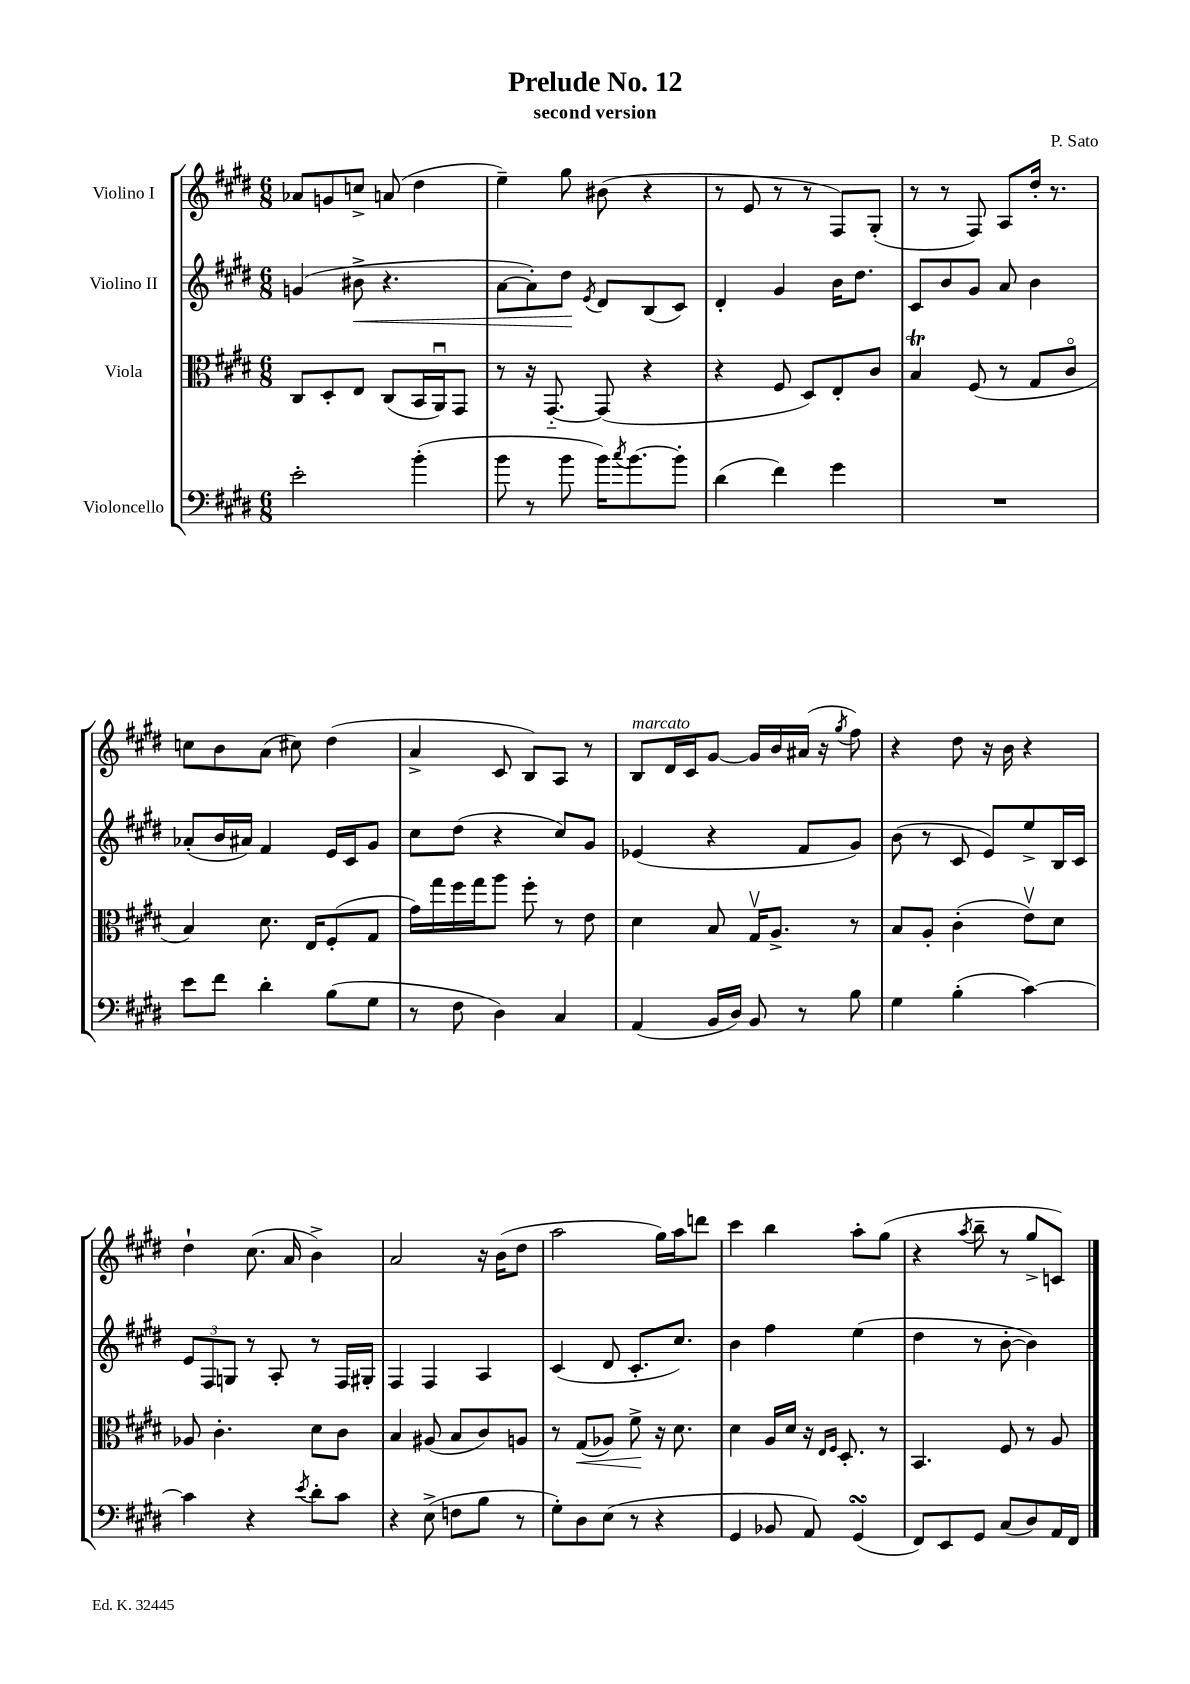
\header { title = "Prelude No. 12" composer = "P. Sato" subtitle = "second version" }
<<
\new StaffGroup <<
\new Staff = "s0" \with { instrumentName = "Violino I" } {
    \clef treble \key e \major \numericTimeSignature \time 6/8
    aes'8 g'8 c''8-> a'8( dis''4 |
    e''4--) gis''8 bis'8( r4 |
    r8 e'8 r8 r8 fis8) gis8-.( |
    r8 r8 fis8) a8 dis''16-. r8. |
    c''8 b'8 a'8( cis''8) dis''4( |
    a'4-> cis'8 b8) a8 r8 |
    b8^\markup { \italic "marcato" } dis'16 cis'16 gis'8~ gis'16 b'16 ais'16( r16 \acciaccatura { gis''8 } fis''8) |
    r4 dis''8 r16 b'16 r4 |
    dis''4-! cis''8.( a'16 b'4->) |
    a'2 r16 b'16( dis''8 |
    a''2 gis''16) a''16 d'''8 |
    cis'''4 b''4 a''8-. gis''8( |
    r4 \acciaccatura { a''8 } b''8-- r8 gis''8-> c'8) \bar "|." |
}
\new Staff = "s1" \with { instrumentName = "Violino II" } {
    \clef treble \key e \major \numericTimeSignature \time 6/8
    g'4( bis'8->\< r4. |
    a'8~ a'8-.) dis''8\! \acciaccatura { e'8 } dis'8 b8( cis'8) |
    dis'4-. gis'4 b'16 dis''8. |
    cis'8 b'8 gis'8 a'8 b'4 |
    aes'8-.( b'16 ais'16) fis'4 e'16 cis'16 gis'8 |
    cis''8 dis''8( r4 cis''8) gis'8 |
    ees'4( r4 fis'8 gis'8) |
    b'8( r8 cis'8 e'8) e''8-> b16 cis'16 |
    \tuplet 3/2 { e'8 fis8 g8 } r8 a8-. r8 fis16 gis16-. |
    fis4 fis4 a4 |
    cis'4( dis'8 cis'8.-. cis''8.) |
    b'4 fis''4 e''4( |
    dis''4 r8 b'8~-. b'4) \bar "|." |
}
\new Staff = "s2" \with { instrumentName = "Viola" } {
    \clef alto \key e \major \numericTimeSignature \time 6/8
    cis8 dis8-. e8 cis8( b,16 a,16\downbow) gis,8 |
    r8 r16 gis,8.~-_ gis,8( r4 |
    r4 fis8 dis8) e8-. cis'8 |
    b4\trill fis8( r8 gis8 cis'8\flageolet |
    b4) dis'8. e16 fis8-.( gis8 |
    gis'16) gis''16 fis''16 gis''16 a''8 fis''8-. r8 e'8 |
    dis'4 b8 gis16\upbow a8.-> r8 |
    b8 a8-. cis'4-.( e'8\upbow) dis'8 |
    aes8 cis'4.-. dis'8 cis'8 |
    b4 ais8( b8 cis'8) a8 |
    r8 gis8\<( aes8) fis'8->\! r16 dis'8. |
    dis'4 a16 dis'16 r16 \grace { e16 fis16 } dis8.-. r8 |
    b,4. fis8 r8 a8 \bar "|." |
}
\new Staff = "s3" \with { instrumentName = "Violoncello" } {
    \clef bass \key e \major \numericTimeSignature \time 6/8
    e'2-. b'4-.( |
    b'8 r8 b'8 b'16) \acciaccatura { cis''8 } b'8.~ b'8-. |
    dis'4( fis'4) gis'4 |
    R2. |
    e'8 fis'8 dis'4-. b8( gis8 |
    r8 fis8 dis4) cis4 |
    a,4( b,16 dis16) b,8 r8 b8 |
    gis4 b4-.( cis'4~) |
    cis'4 r4 \acciaccatura { e'8 } dis'8-. cis'8 |
    r4 e8->( f8 b8 r8 |
    gis8-.) dis8 e8( r8 r4 |
    gis,4 bes,8 a,8) gis,4\turn( |
    fis,8) e,8 gis,8 cis8( dis8) a,16 fis,16 \bar "|." |
}
>>
>>
\layout { \context { \Score \remove "Bar_number_engraver" } }
